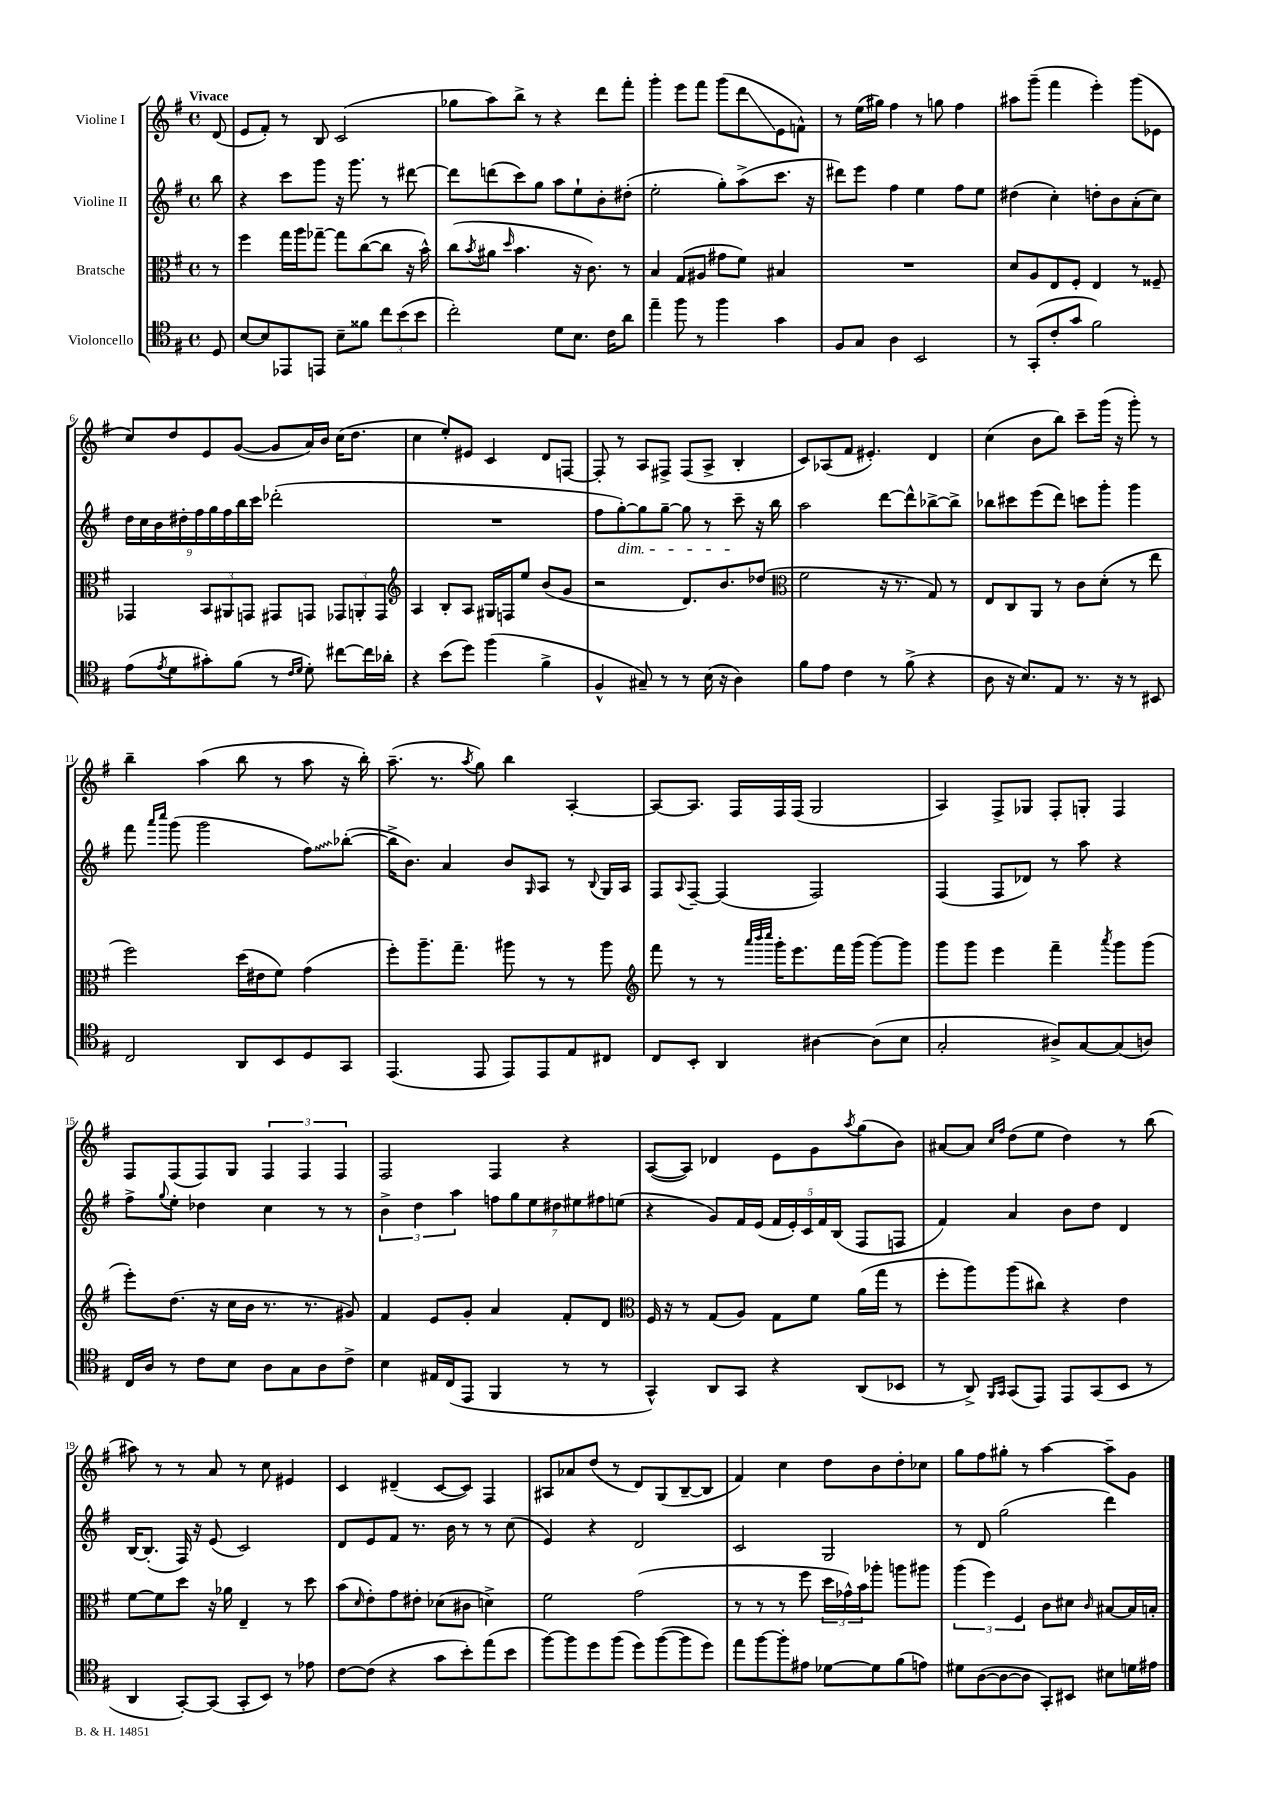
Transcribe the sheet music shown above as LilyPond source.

<<
\new StaffGroup <<
\new Staff = "s0" \with { instrumentName = "Violine I" } {
    \clef treble \key g \major \defaultTimeSignature \time 4/4 \partial 8 \tempo "Vivace"
    d'8( |
    e'8 fis'8-.) r8 b8 c'2( |
    ges''8 a''8) b''8-> r8 r4 d'''8 fis'''8-. |
    g'''4-. e'''8 fis'''8 g'''8( d'''8\glissando e'8 f'8-^) |
    r8 e''16( gis''16) fis''4 r8 g''8 fis''4 |
    ais''8 g'''8--( fis'''4 e'''4-.) g'''8( ees'8 |
    c''8) d''8 e'8 g'8~( g'8 a'16) b'16 c''16( d''8. |
    c''4 e''8-.) eis'8 c'4 d'8 f8~ |
    f8-. r8 a8 fis8-> fis8( a8-> b4-. |
    c'8) aes8( fis'8 eis'4.-.) d'4 |
    c''4( b'8 b''8) c'''8-- g'''16( r16 g'''8-.) r8 |
    b''4-- a''4( b''8 r8 a''8 r16 b''16-.) |
    a''8.--( r8. \acciaccatura { a''8 } g''8) b''4 a4~-. |
    a8~ a8. fis16 fis16 fis16( g2 |
    a4) fis8-> ges8 fis8-. g8-. fis4 |
    fis8 fis8( fis8) g8 \tuplet 3/2 { fis4 fis4 fis4 } |
    fis2 fis4 r4 |
    a8~( a8) des'4 e'8 g'8 \acciaccatura { a''8 } g''8( b'8) |
    ais'8~ ais'8 \grace { c''16 fis''16 } d''8( e''8 d''4) r8 b''8( |
    ais''8) r8 r8 a'8 r8 c''8 eis'4 |
    c'4 dis'4--( c'8~ c'8) fis4 |
    ais8 aes'8 d''8( r8 d'8) g8( b8~-- b8 |
    fis'4) c''4 d''8 b'8 d''8-. ces''8 |
    g''8 fis''8 gis''8-. r8 a''4~ a''8-- g'8 \bar "|." |
}
\new Staff = "s1" \with { instrumentName = "Violine II" } {
    \clef treble \key g \major \defaultTimeSignature \time 4/4 \partial 8
    b''8 |
    r4 c'''8 g'''8 r16 g'''8. r8 dis'''8~ |
    dis'''8 d'''8( c'''8) g''8 a''8 e''8-! b'8-. dis''8-.( |
    e''2-. g''8-.) a''8->( c'''8. r16 |
    dis'''8) e'''8 fis''4 e''4 fis''8 e''8 |
    dis''4( c''4-.) d''8-. b'8 a'8-.( c''8) |
    \tuplet 9/8 { d''16 c''16 b'16 dis''16-. fis''16 g''16 fis''16 b''16 c'''16 } des'''2-.( |
    R1 |
    fis''8 g''8~-.\dim) g''8 g''8~-- g''8 r8 c'''8--\! r16 b''16 |
    a''2 d'''8~ d'''8-^ bes''8~-> bes''8-> |
    bes''8 cis'''8 e'''8( d'''8) c'''8 g'''8-. g'''4 |
    fis'''8 \grace { a'''16 c''''16 } g'''8( g'''2 \once \override Glissando.style = #'zigzag fis''8\glissando) bes''8~-.( |
    bes''16-> b'8.) a'4 b'8 \grace { g16 } a8 r8 \appoggiatura { b8 } g16 a16 |
    fis8 \appoggiatura { a8 } fis8~-- fis4( fis2) |
    fis4( fis8 des'8) r8 a''8 r4 |
    fis''8-> \appoggiatura { g''8 } e''8-. des''4 c''4 r8 r8 |
    \tuplet 3/2 { b'4-> d''4 a''4 } \tuplet 7/4 { f''8 g''8 e''8 dis''8 eis''8 fis''8 e''8( } |
    r4 g'8) fis'16 e'16( \tuplet 5/4 { fis'16 e'16-.) c'16 fis'16 b16( } fis8 f8 |
    fis'4) a'4 b'8 d''8 d'4 |
    b16~ b8.-.( fis16) r16 e'8( c'2) |
    d'8 e'8 fis'8 r8. b'16 r8 r8 c''8( |
    e'4) r4 d'2 |
    c'2 g2 |
    r8 d'8 g''2( d'''4) \bar "|." |
}
\new Staff = "s2" \with { instrumentName = "Bratsche" } {
    \clef alto \key g \major \defaultTimeSignature \time 4/4 \partial 8
    r8 |
    fis''4 g''16 a''16 ges''8~-- ges''8 c''8~( c''8 r16 b'16-^) |
    c''8( \acciaccatura { b'8 } ais'8 \grace { d''16 } b'4. r16 c'8.) r8 |
    b4 g8( ais8 gis'8 fis'8) bis4 |
    R1 |
    d'8 a8 e8 fis8-. e4 r8 fisis8-- |
    ges,4 \tuplet 3/2 { b,8 ais,8 g,8 } gis,8 g,8 \tuplet 3/2 { ges,8 a,8-. ges,8 } |
    \clef treble a4 b8-. a8 gis16 f16 e''8 b'8( g'8 |
    r2 d'8.) b'8. des''8( |
    \clef alto fis'2 r16 r8. g8) r8 |
    e8 c8 a,8 r8 c'8 d'8-.( r8 e''8 |
    fis''2) d''16( eis'16 fis'8) g'4( |
    fis''8-.) a''8.-- g''8.-- ais''8 r8 r8 ais''8 |
    \clef treble fis'''8 r8 r8 \grace { a'''32 b'''32 c''''32 } g'''16-. e'''8. fis'''16 g'''16( g'''8~) g'''8 |
    g'''8 g'''8 e'''4 fis'''4-- \acciaccatura { a'''8 } g'''8 g'''8( |
    e'''8-.) d''8.( r16 c''16 b'16 r8. r8. gis'8) |
    fis'4 e'8 g'8-. a'4 fis'8-. d'8 |
    \clef alto fis16 r16 r8 g8( a8) g8 fis'8 a'16( g''16 r8 |
    fis''8-. a''8) a''8( cis''8) r4 e'4 |
    fis'8~ fis'8 d''8 r16 aes'16 e4-- r8 d''8 |
    b'8( \grace { d'16 } e'8-.) g'8 eis'8-. des'8( cis'8 d'4->) |
    fis'2 g'2( |
    r8 r8 r8 fis''8 \tuplet 3/2 { d''16 ges'16-^) b'16 } aes''8-. a''8 ais''8 |
    \tuplet 3/2 { a''4( fis''4) fis4 } c'8 dis'8 \grace { c'16 } bis8~ bis16 b16-. \bar "|." |
}
\new Staff = "s3" \with { instrumentName = "Violoncello" } {
    \clef tenor \key g \major \defaultTimeSignature \time 4/4 \partial 8
    d8 |
    b8~ b8 ees,8 e,8 b8-- fisis'8 \tuplet 3/2 { c''8 b'8( b'8 } |
    c''2-.) d'8 b8. c'16 a'8 |
    e''4-- fis''8 r8 fis''4 g'4 |
    fis8 g8 a4 b,2 |
    r8 g,8-.( c'8-. g'8 fis'2) |
    e'8( \acciaccatura { e'8 } d'8 gis'8-.) fis'8( r8 \grace { c'16 d'16 } d'8-.) cis''8~ cis''16 aes'16-. |
    r4 b'8( d''8) fis''4( fis'4-> |
    fis4-^ gis8--) r8 r8 b16( r16 a4) |
    fis'8 e'8 c'4 r8 fis'8->( r4 |
    a8 r16 b8.) e8 r8. r16 r8 bis,8 |
    c2 a,8 b,8 d8 g,8 |
    e,4.( e,8 e,8) e,8 e8 cis8 |
    c8 b,8-. a,4 ais4~ ais8( b8 |
    g2-. ais8->) g8~ g8( a8) |
    c16 a16 r8 c'8 b8 a8 g8 a8 c'8-> |
    b4 eis16 c16( e,8 fis,4 r8 r8 |
    g,4-^) a,8 g,8 r4 a,8( bes,8 |
    r8 a,8->) \grace { fis,16 g,16 } g,8( e,8) e,8 g,8( b,8 r8 |
    a,4 g,8~-.) g,8( g,8-. b,8) r8 ees'8 |
    c'8~ c'8( r4 g'8 b'8-.) e''8( b'8 |
    fis''8~) fis''8 d''8 fis''8( d''8) fis''8~( fis''8 d''8) |
    e''8 fis''8~ fis''8-. eis'8 des'8~ des'8 fis'8( e'8) |
    dis'8 a8~( a8~ a8 g,8-.) bis,8 bis8 d'16 eis'16 \bar "|." |
}
>>
>>
